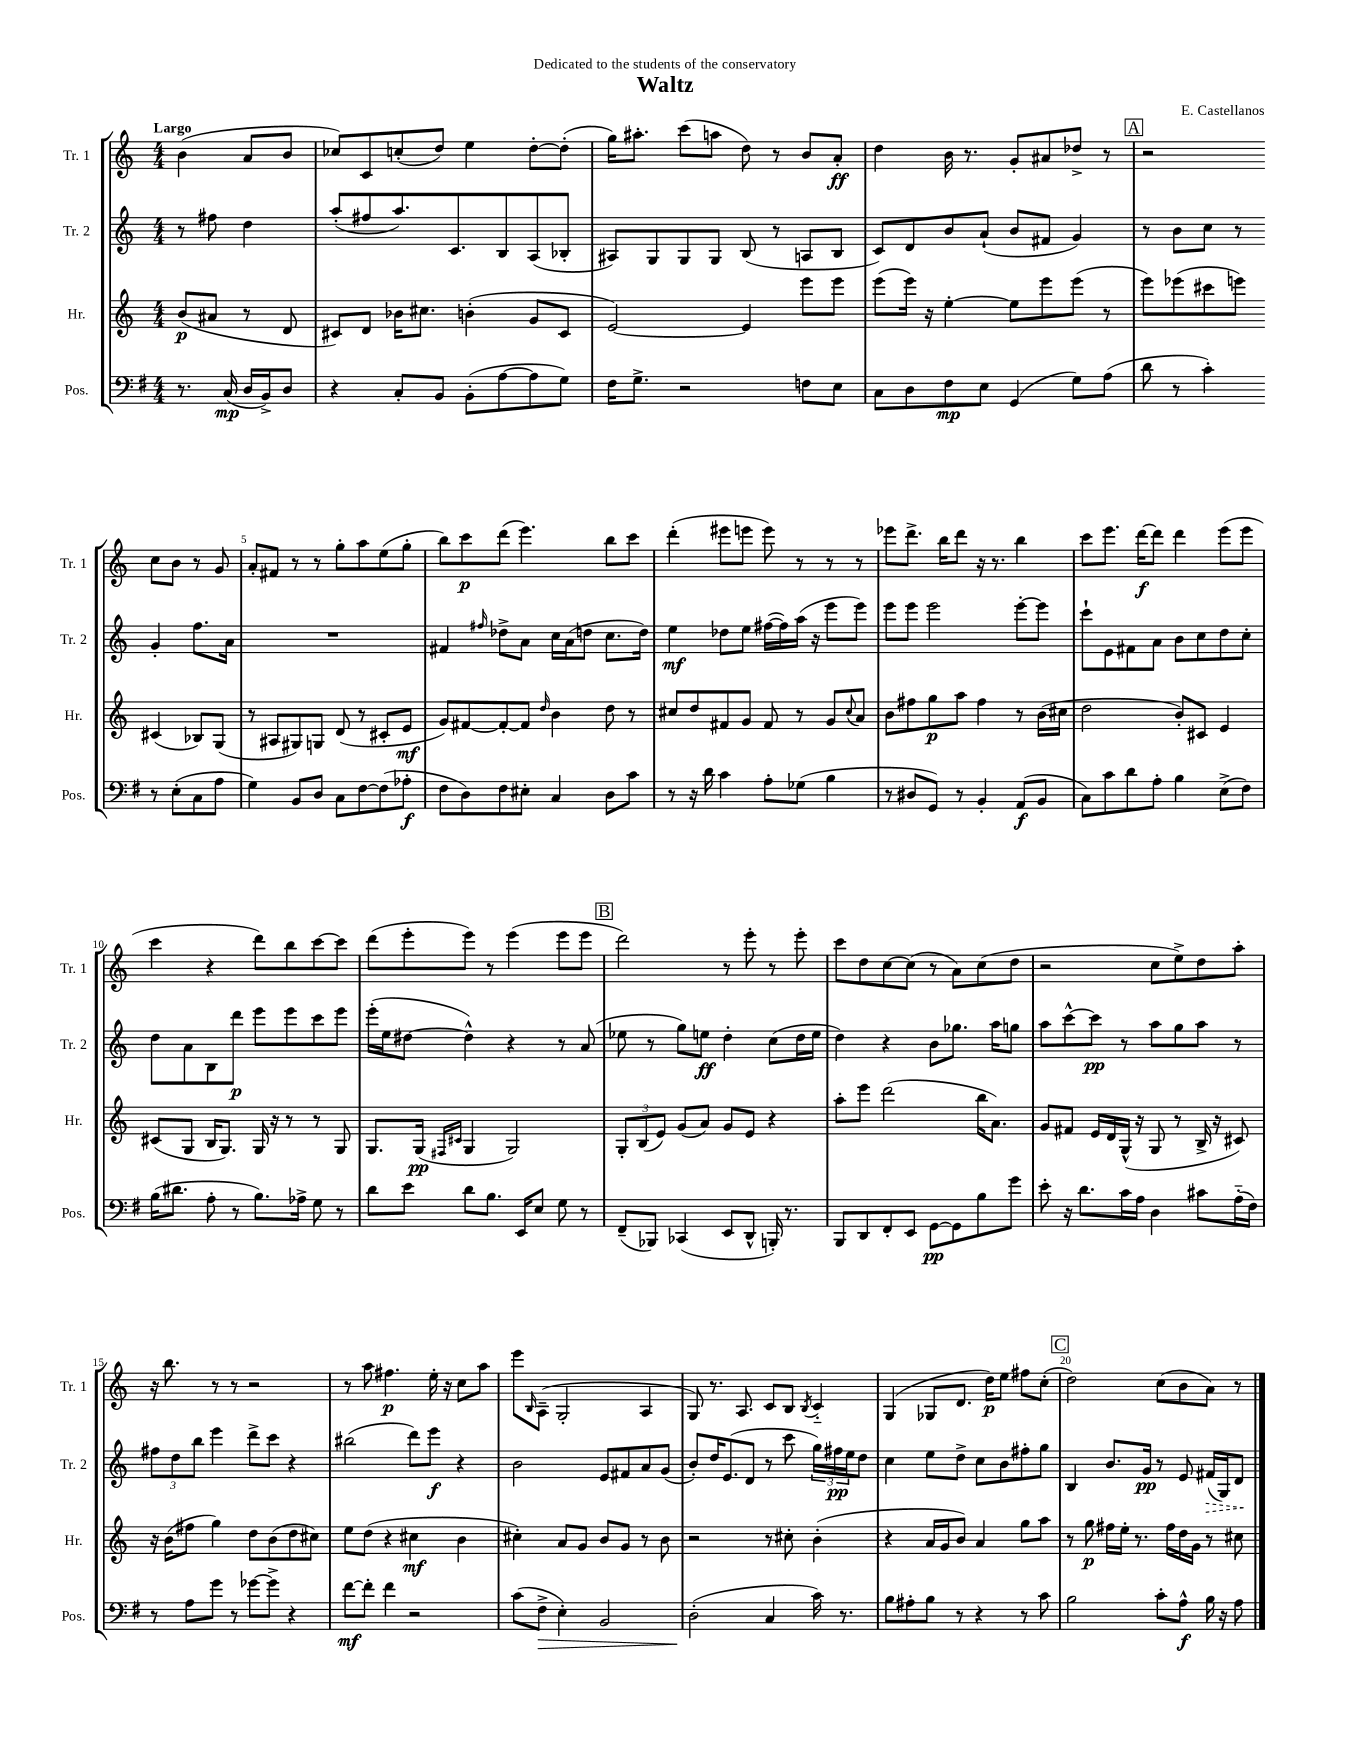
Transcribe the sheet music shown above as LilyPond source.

\header { title = "Waltz" composer = "E. Castellanos" dedication = "Dedicated to the students of the conservatory" }
<<
\new StaffGroup <<
\new Staff = "s0" \with { instrumentName = "Tr. 1" shortInstrumentName = "Tr. 1" } {
    \clef treble \key c \major \numericTimeSignature \time 4/4 \partial 2 \tempo "Largo"
    b'4( a'8 b'8 |
    ces''8) c'8 c''8-.( d''8) e''4 d''8~-. d''8-.( |
    g''16) ais''8.-. c'''8( a''8 d''8) r8 b'8 a'8-.\ff |
    d''4 b'16 r8. g'8-. ais'8 des''8-> r8 |
    \mark \markup { \box "A" } r2 c''8 b'8 r8 g'8 |
    a'8-. fis'8 r8 r8 g''8-. a''8 e''8( g''8-. |
    b''8) c'''8\p d'''8( e'''4.) b''8 c'''8 |
    d'''4-.( eis'''8 e'''8 e'''8) r8 r8 r8 |
    ees'''8 d'''8.-> b''16 d'''8 r16 r8. b''4 |
    c'''8 e'''8. d'''16~\f d'''8 d'''4 e'''8( e'''8 |
    c'''4 r4 d'''8) b''8 c'''8~ c'''8 |
    d'''8( e'''8-. e'''8) r8 e'''4( e'''8 e'''8 |
    \mark \markup { \box "B" } d'''2) r8 e'''8-. r8 e'''8-. |
    c'''8 d''8 c''8~ c''8( r8 a'8) c''8( d''8 |
    r2 c''8 e''8->) d''8 a''8-. |
    r16 b''8. r8 r8 r2 |
    r8 a''8 fis''4.\p e''16-. r16 c''8 a''8 |
    e'''8 \grace { b16 } a8--( g2-. a4 |
    g8) r8. a8. c'8 b8 \acciaccatura { b8 } c'4-_ |
    g4( ges8 d'8. d''16\p) e''8 fis''8 c''8-.( |
    \mark \markup { \box "C" } d''2) c''8( b'8 a'8) r8 \bar "|." |
}
\new Staff = "s1" \with { instrumentName = "Tr. 2" shortInstrumentName = "Tr. 2" } {
    \clef treble \key c \major \numericTimeSignature \time 4/4 \partial 2
    r8 fis''8 d''4 |
    a''8-.( fis''8 a''8.) c'8. b8 a8( bes8-. |
    ais8) g8 g8 g8 b8( r8 a8 b8 |
    c'8) d'8 b'8 a'8-!( b'8 fis'8 g'4) |
    \mark \markup { \box "A" } r8 b'8 c''8 r8 g'4-. f''8. a'16 |
    R1 |
    fis'4 \grace { fis''16 } des''8-> a'8 c''16 a'16( d''8 c''8. d''16) |
    e''4\mf des''8 e''8 fis''16~( fis''16) a''16( r16 e'''8 e'''8) |
    e'''8 e'''8 e'''2 e'''8~-. e'''8 |
    c'''8-! e'8 fis'8 a'8 b'8 c''8 d''8 c''8-. |
    d''8 a'8 b8 d'''8\p e'''8 e'''8 c'''8 e'''8 |
    e'''16-.( e''16 dis''8~ dis''4-^) r4 r8 a'8( |
    \mark \markup { \box "B" } ees''8 r8 g''8) e''8\ff d''4-. c''8( d''16 e''16 |
    d''4) r4 b'8 ges''8. a''16 g''8 |
    a''8 c'''8~-^ c'''8\pp r8 a''8 g''8 a''8 r8 |
    \tuplet 3/2 { fis''8 d''8 b''8 } e'''4 d'''8-> c'''8 r4 |
    bis''2( d'''8) e'''8\f r4 |
    b'2 e'8 fis'8 a'8 g'8( |
    b'8-.) d''16 e'8.( d'8 r8 c'''8 \tuplet 3/2 { g''16) fis''16\pp e''16 } d''8 |
    c''4 e''8 d''8-> c''8 b'8 fis''8-. g''8 |
    \mark \markup { \box "C" } b4 b'8. g'16\pp r8 e'8 \once \override Hairpin.style = #'dashed-line fis'16\>( g16) d'8\! \bar "|." |
}
\new Staff = "s2" \with { instrumentName = "Hr." shortInstrumentName = "Hr." } {
    \clef treble \key c \major \numericTimeSignature \time 4/4 \partial 2
    b'8\p( ais'8 r8 d'8 |
    cis'8) d'8 bes'16 cis''8. b'4-.( g'8 cis'8 |
    e'2~) e'4 e'''8 e'''8 |
    e'''8( e'''16) r16 e''4~-. e''8 e'''8 e'''8( r8 |
    \mark \markup { \box "A" } e'''8) ees'''8( cis'''8 e'''8) cis'4( bes8) g8( |
    r8 ais8 gis8) g8 d'8( r8 cis'8-. e'8\mf |
    g'8) fis'8~ fis'8~-. fis'8 \grace { d''16 } b'4 d''8 r8 |
    cis''8 d''8 fis'8 g'8 fis'8 r8 g'8 \appoggiatura { cis''8 } a'8 |
    b'8 fis''8 g''8\p a''8 fis''4 r8 b'16( cis''16 |
    d''2 b'8-.) cis'8 e'4 |
    cis'8( g8 b16 g8.) g16 r16 r8 r8 g8 |
    g8. g16\pp( \grace { fis16 cis'16 } g4 g2) |
    \mark \markup { \box "B" } \tuplet 3/2 { g8-. b8( e'8) } g'8( a'8) g'8 e'8 r4 |
    a''8-. e'''8 d'''2( b''16 a'8.) |
    g'8 fis'8 e'16 d'16 g16-^( r16 g8 r8 b16-> r16 cis'8) |
    r16 b'16( fis''8 g''4) d''8 b'8( d''8 cis''8) |
    e''8 d''8( r4 cis''4\mf b'4 |
    cis''4-.) a'8 g'8 b'8 g'8 r8 b'8 |
    r2 r8 cis''8-. b'4-.( |
    r4 a'16 g'16 b'8) a'4 g''8 a''8 |
    \mark \markup { \box "C" } r8 g''8\p fis''16 e''16-. r8. fis''16 d''16 g'16 r8 cis''8 \bar "|." |
}
\new Staff = "s3" \with { instrumentName = "Pos." shortInstrumentName = "Pos." } {
    \clef bass \key g \major \numericTimeSignature \time 4/4 \partial 2
    r8. c16\mp( d16 b,16->) d8 |
    r4 c8-. b,8 b,8-.( a8~ a8 g8) |
    fis16 g8.-> r2 f8 e8 |
    c8 d8 fis8\mp e8 g,4( g8) a8( |
    \mark \markup { \box "A" } d'8 r8 c'4-.) r8 e8-.( c8 a8 |
    g4) b,8 d8 c8 fis8~ fis8( aes8-.\f |
    fis8 d8) fis8 eis8-. c4 d8 c'8 |
    r8 r16 d'16 c'4 a8-. ges8( b4 |
    r8 dis8 g,8) r8 b,4-. a,8\f( b,8 |
    c8) c'8 d'8 a8-. b4 e8->( fis8) |
    b16( dis'8. a8-. r8 b8.) aes16-> g8 r8 |
    d'8 e'8 d'8 b8. e,16 e8 g8 r8 |
    \mark \markup { \box "B" } fis,8--( bes,,8) ces,4( e,8 d,8-^ b,,16-.) r8. |
    b,,8 d,8 fis,8-. e,8 g,8~\pp g,8 b8 g'8 |
    e'8-. r16 d'8. c'16 a16 d4 cis'8 a16-_( fis16) |
    r8 a8 g'8 r8 ges'8~ ges'8-> r4 |
    fis'8~\mf fis'8-. fis'4 r2 |
    c'8( fis8->\> e4-.) b,2 |
    d2-.\!( c4 c'16) r8. |
    b8 ais8-. b8 r8 r4 r8 c'8 |
    \mark \markup { \box "C" } b2 c'8-. a8-^\f b16 r16 a8 \bar "|." |
}
>>
>>
\layout { \context { \Score \override BarNumber.break-visibility = ##(#f #t #t) barNumberVisibility = #(every-nth-bar-number-visible 5) } }
